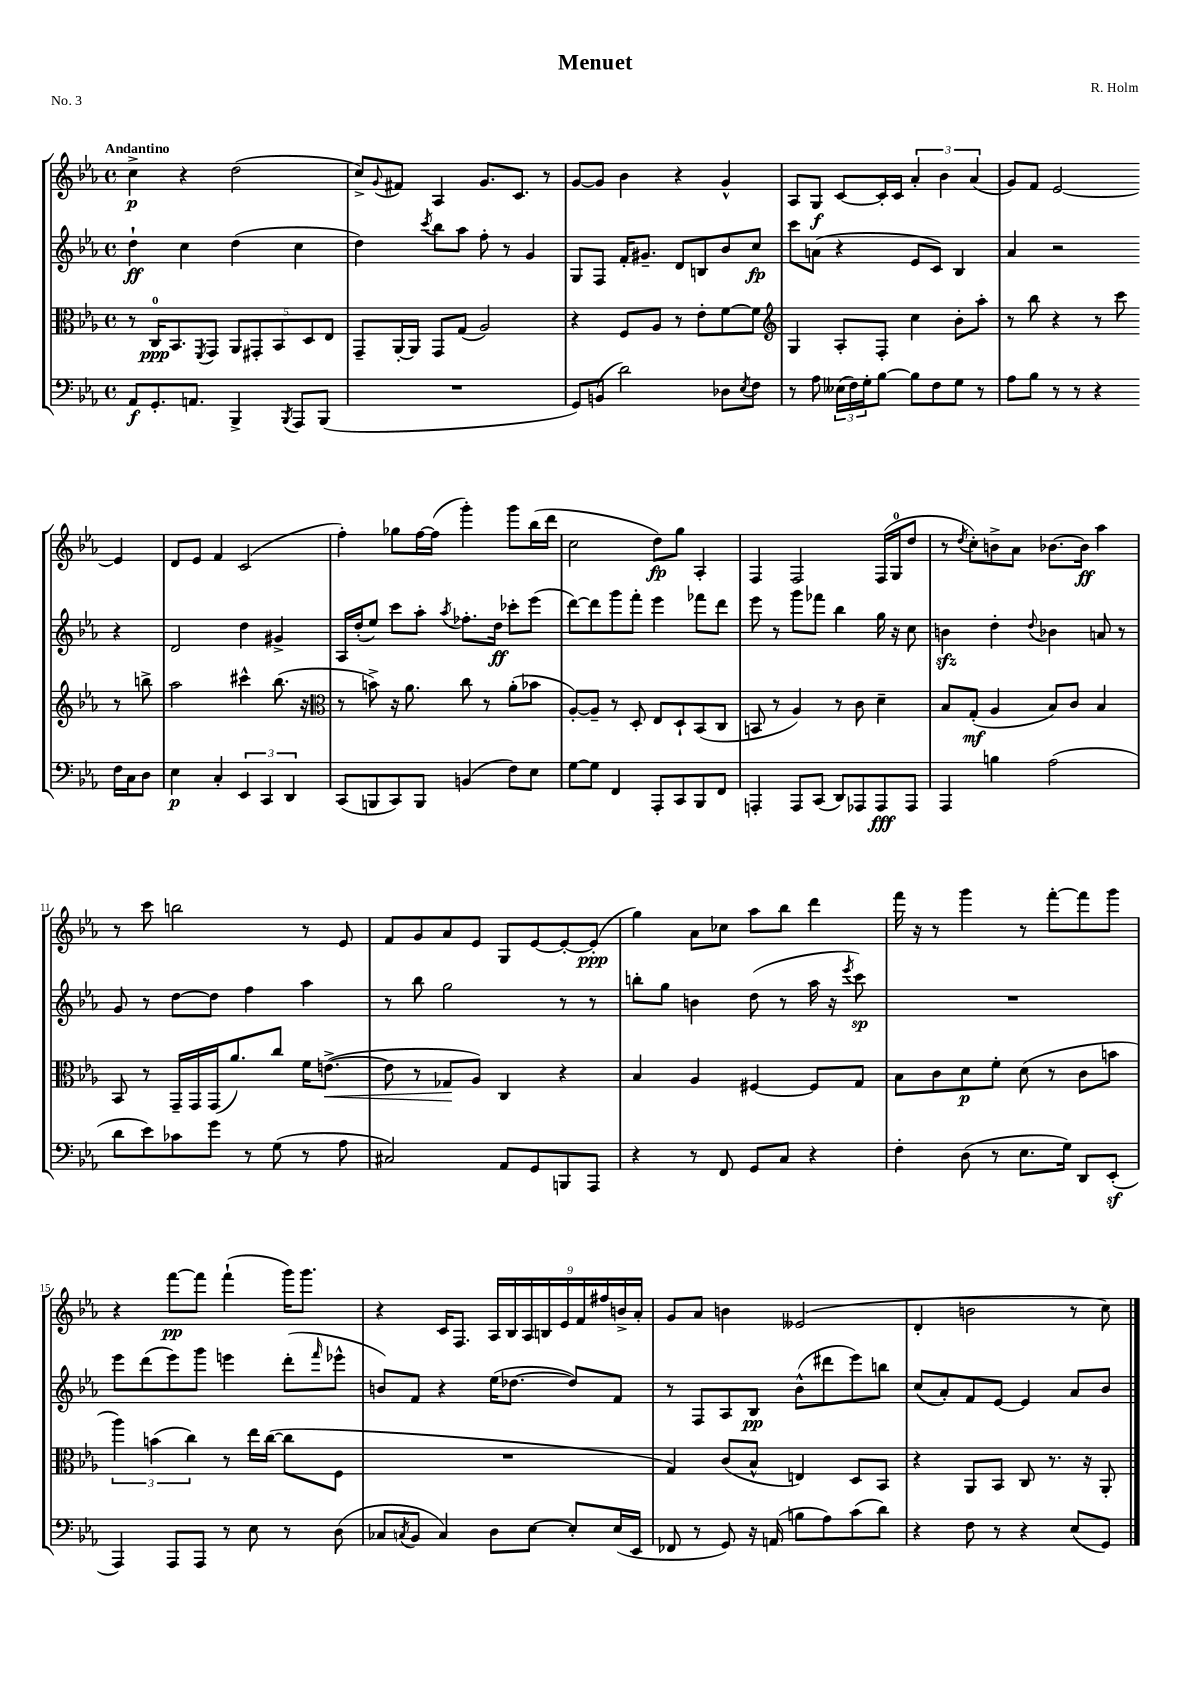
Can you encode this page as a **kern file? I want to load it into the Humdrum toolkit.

**kern	**kern	**kern	**kern
*staff4	*staff3	*staff2	*staff1
*clefF4	*clefC3	*clefG2	*clefG2
*k[b-e-a-]	*k[b-e-a-]	*k[b-e-a-]	*k[b-e-a-]
*M4/4	*M4/4	*M4/4	*M4/4
*met(c)	*met(c)	*met(c)	*met(c)
8AA-	8r	4dd`	4cc^
8.GG'	16C	.	.
.	8.BB-	.	.
.	.	4cc	4r
8.AA	.	.	.
.	8qFF	.	.
.	8GG	.	.
4BBB-^	10AA-	(4dd	(2dd
.	10GG#'	.	.
.	10BB-	.	.
8qBBB-	.	.	.
8AAA-	.	4cc	.
.	10D	.	.
(8BBB-	.	.	.
.	10E-	.	.
=	=	=	=
1r	8GG~	4dd)	8cc^)
.	.	.	8qqg
.	[16AA-'	.	8f#
.	16AA-]	.	.
.	.	8qccc	.
.	8GG	8bb-	4A-
.	(8G	8aa-	.
.	2A-)	8ff'	8.g
.	.	8r	.
.	.	.	8.c
.	.	4g	.
.	.	.	8r
=	=	=	=
8GG)	4r	8G	[8g
(8BB	.	8F	8g]
2d)	8F	16f'	4b-
.	.	8.g#~	.
.	8A-	.	.
.	8r	8d	4r
.	8e-'	8B	.
8D-	[8f	8b-	4g^^
8qE-	.	.	.
8F	8f]	8cc	.
=	=	=	=
*	*clefG2	*	*
8r	4G	8ccc	8A-
8A-	.	(8a	8G
(24E--	8A-'	4r	[8c
24F)	.	.	.
24G'	.	.	.
[8B-	8F'	.	16c']
.	.	.	16c
8B-]	4cc	8e-	6a-'
8F	.	8c)	.
.	.	.	6b-
8G	8b-'	4B-	.
.	.	.	(6a-
8r	8aa-'	.	.
=	=	=	=
8A-	8r	4a-	8g)
8B-	8bb-	.	8f
8r	4r	2r	[2e-
8r	.	.	.
4r	8r	.	.
.	8ccc	.	.
16F	8r	4r	4e-]
16C	.	.	.
8D	8bb^	.	.
=	=	=	=
4E-	2aa-	2d	8d
.	.	.	8e-
4C'	.	.	4f
6EE-	4ccc#^^	4dd	(2c
6CC	.	.	.
.	(8.bb-	4g#^	.
6DD	.	.	.
.	16r	.	.
=	=	=	=
*	*clefC3	*	*
(8CC	8r	16A-	4ff')
.	.	(16dd'	.
8BBB	8b^)	8ee-)	.
8CC)	16r	8ccc	8gg-
.	8.a-	.	.
8BBB	.	8aa-'	[16ff
.	.	.	(16ff]
.	.	8qaa-	.
(4BB	8cc	8.ff-'	4ggg')
.	8r	.	.
.	.	16dd	.
8F)	(8a-'	8ccc-'	8ggg
8E-	8b-	(8eee-	(16bb-
.	.	.	16ddd
=	=	=	=
[8G	[8A-')	[8ddd)	2cc
8G]	8A-~]	8ddd]	.
4FF	8r	8ggg	.
.	8D'	8fff'	.
8AAA-'	8E-	4eee-	8dd)
8CC	8D`	.	8gg
8BBB-	(8BB-	8fff-	4A-'
8FF	8C	8ddd	.
=	=	=	=
4AAA'	8BB	8eee-	4F
.	8r	8r	.
8AAA	4A-)	8ggg	2F
(8CC	.	8fff-	.
8DD)	8r	4bb-	.
8AAA-	8c	.	.
8AAA-	4d~	16gg	(16F
.	.	16r	16G
8AAA-	.	8cc	8dd
=	=	=	=
4AAA-	8B-	4b	8r
.	.	.	8qdd
.	(8G'	.	8cc')
4B	4A-	4dd'	8b^
.	.	.	8a-
.	.	8qqdd	.
(2A-	8B-)	4b-	[8.b-
.	8c	.	.
.	.	.	16b-]
.	4B-	8a	4aa-
.	.	8r	.
=	=	=	=
8d	8BB-	8g	8r
8e-)	8r	8r	8ccc
8c-	16GG~	[8dd	2bb
.	16GG	.	.
8g	(16GG	8dd]	.
.	8.a-)	.	.
8r	.	4ff	.
(8G	8cc	.	.
8r	16f	4aa-	8r
.	([8.e^	.	.
8A-	.	.	8e-
=	=	=	=
2C#)	8e]	8r	8f
.	8r	8bb-	8g
.	8G-	2gg	8a-
.	8A-)	.	8e-
8AA-	4C	.	8G
8GG	.	.	[8e-
8BBB	4r	8r	8e-'_
8AAA-	.	8r	(8e-']
=	=	=	=
4r	4B-	8bb'	4gg)
.	.	8gg	.
8r	4A-	4b	8a-
8FF	.	.	8cc-
8GG	[4F#	(8dd	8aa-
8C	.	8r	8bb-
4r	8F#]	16aa-	4ddd
.	.	16r	.
.	.	8qeee-	.
.	8G	8ccc)	.
=	=	=	=
4F'	8B-	1r	16fff
.	.	.	16r
.	8c	.	8r
(8D	8d	.	4ggg
8r	8f'	.	.
8.E-	(8d	.	8r
.	8r	.	[8fff'
16G)	.	.	.
8DD	8c	.	8fff]
(8EE-'	8b	.	8ggg
=	=	=	=
4AAA-)	6aa-)	8eee-	4r
.	.	(8ddd	.
.	(6b	.	.
8AAA-	.	8eee-)	[8fff
.	6cc)	.	.
8AAA-	.	8ggg	8fff]
8r	8r	4eee	(4fff`
8E-	16ee-	.	.
.	([16cc	.	.
8r	8cc]	(8ddd'	16ggg)
.	.	.	8.ggg
.	.	16qqfff	.
(8D	8F	8eee-^^	.
=	=	=	=
8C-	1r	8b)	4r
8qC	.	.	.
8BB-	.	8f	.
4C)	.	4r	16c
.	.	.	8.F
8D	.	(16ee-	18A-
.	.	.	18B-
.	.	[8.dd-	.
.	.	.	18A-
[8E-	.	.	.
.	.	.	18B
.	.	.	18e-
8E-']	.	8dd-])	.
.	.	.	18f
.	.	.	18ff#
(16E-	.	8f	.
.	.	.	18b^
16EE-	.	.	.
.	.	.	18a-'
=	=	=	=
8FF-	4G)	8r	8g
8r	.	8F	8a-
8GG)	(8c	8A-	4b
16r	8B-^^	8B-	.
(16AA	.	.	.
8B	4E)	(8b-^^	(2e--
8A-)	.	8ddd#	.
(8c	8D	8eee-)	.
8d)	8BB-	8bb	.
=	=	=	=
4r	4r	(8cc	4d'
.	.	8a-')	.
8F	8AA-	8f	2b
8r	8BB-	[8e-	.
4r	8C	4e-]	.
.	8.r	.	.
(8E-	.	8a-	8r
.	16r	.	.
8GG)	8AA-'	8b-	8cc)
==	==	==	==
*-	*-	*-	*-
